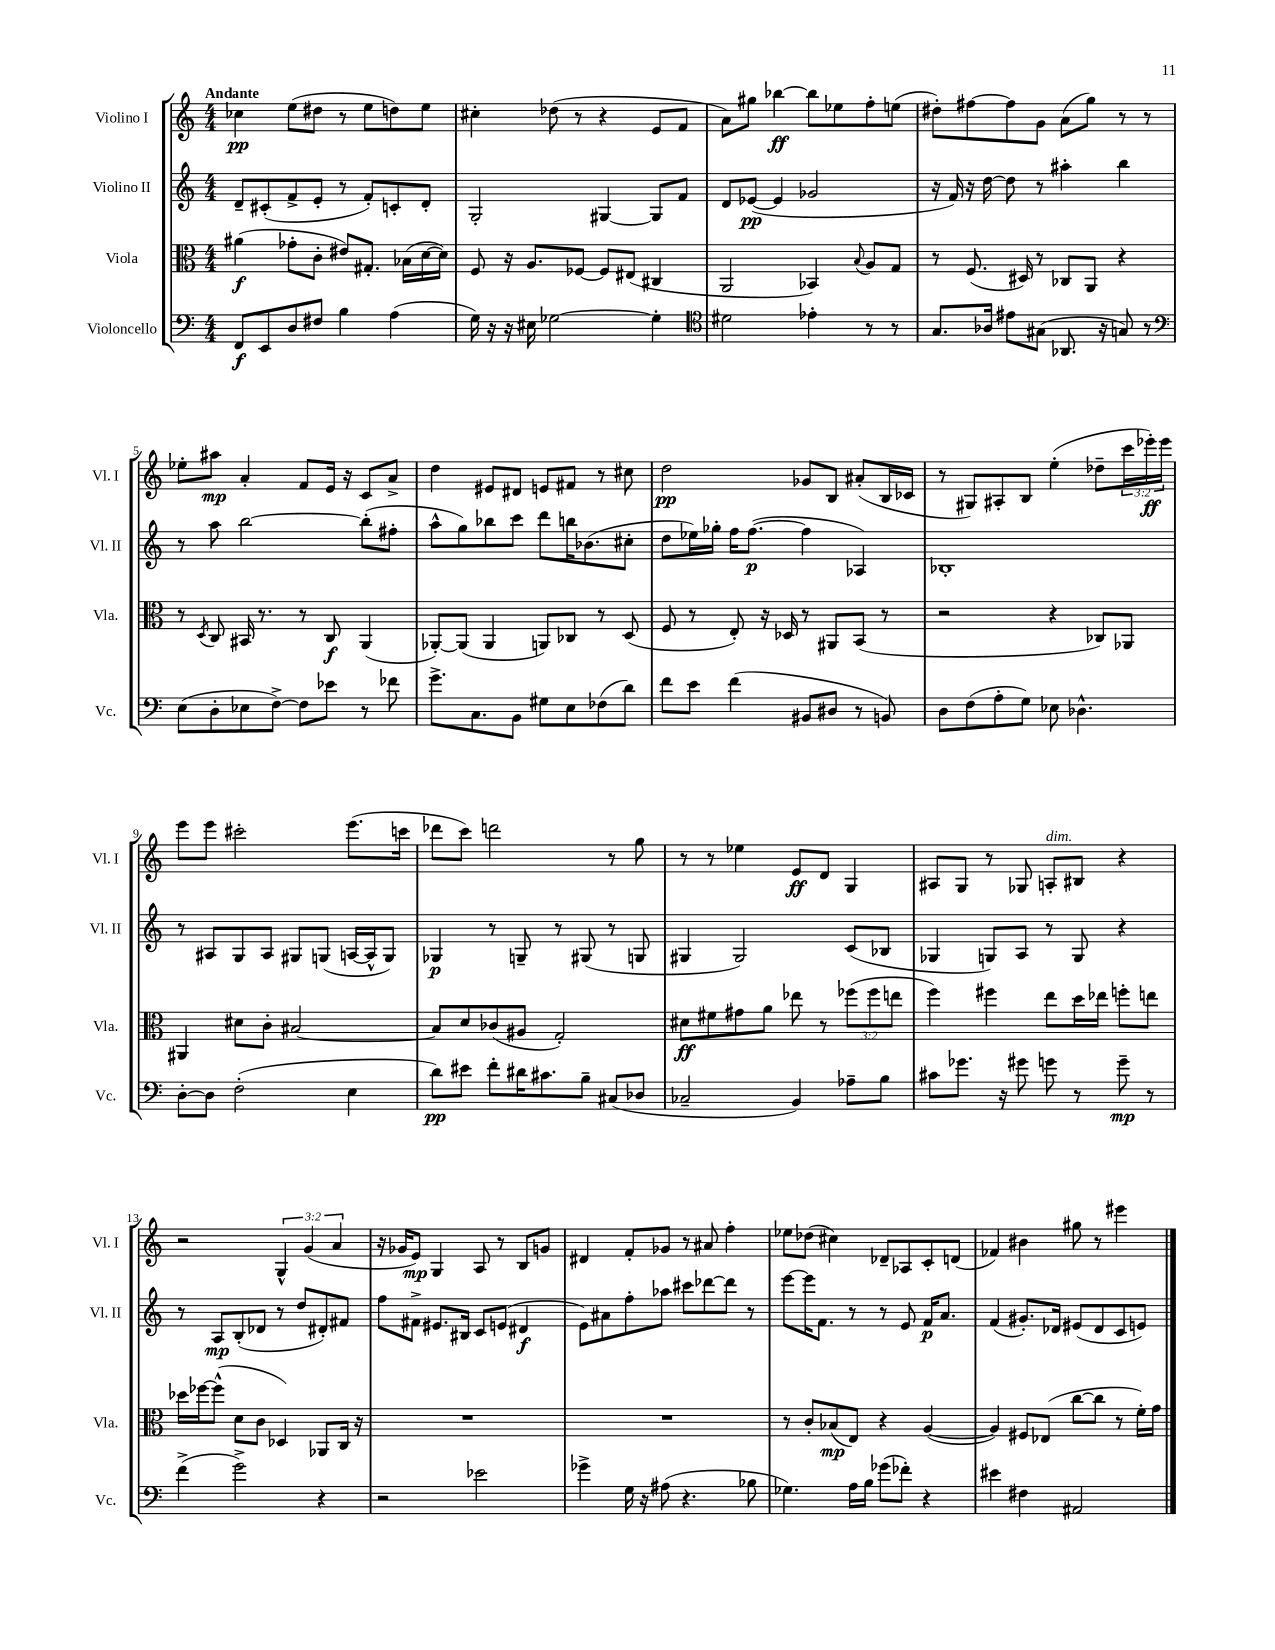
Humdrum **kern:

**kern	**kern	**kern	**kern
*staff4	*staff3	*staff2	*staff1
*clefF4	*clefC3	*clefG2	*clefG2
*k[]	*k[]	*k[]	*k[]
*M4/4	*M4/4	*M4/4	*M4/4
8FF	(4a#	8d~	4cc-
8EE	.	(8c#'	.
8D	8g-'	8f^	(8ee
8F#	8c'	8e'	8dd#
4B	8e#)	8r	8r
.	8.G#'	8f')	8ee
(4A	.	8c'	8dd)
.	(16B-	.	.
.	[16d	8d'	8ee
.	16d])	.	.
=	=	=	=
16G)	8F	2G'	4cc#'
16r	.	.	.
16r	16r	.	.
16E#	8.A	.	.
[2G-	.	.	(8dd-
.	[8F-	.	8r
.	8F-]	[4G#	4r
.	(8E#	.	.
4G-']	4C#	8G#]	8e
.	.	8f	8f
=	=	=	=
*clefC4	*	*	*
2d#	2AA	8d	8a)
.	.	([8e-	8gg#
.	.	4e-]	[4bb-
4e-'	4BB-)	2g-	8bb-]
.	.	.	8ee-
.	8qqB	.	.
8r	8A	.	8ff'
8r	8G	.	(8ee
=	=	=	=
8.G	8r	16r	8dd#')
.	.	16f)	.
.	(8.F	16r	[8ff#
16A-	.	[16dd	.
8e#	.	8dd]	8ff#]
.	16D#)	.	.
(8G#	8r	8r	8g
8.AA-	8C-	4aa#'	(8a
.	8AA	.	8gg)
16r	.	.	.
8G)	4r	4bb	8r
8r	.	.	8r
=	=	=	=
*clefF4	*	*	*
(8E	8r	8r	8ee-'
.	8qD	.	.
8D'	8C	8aa	8aa#
8E-	16BB#	[2bb	4a'
.	8.r	.	.
[8F^)	.	.	.
8F]	8r	.	8f
8e-	8C	.	16e
.	.	.	16r
8r	(4AA	(8bb']	8c
8f-	.	8ff#'	8a^
=	=	=	=
8.g^	[8AA-')	8aa^^	4dd
.	(8AA-]	8gg)	.
8.C	.	.	.
.	4AA-	8bb-	8e#
8BB	.	8ccc	8d#
8G#	8AA)	8ddd	8e
8E	8C-	16bb	8f#
.	.	(8.b-	.
(8F-	8r	.	8r
8d)	(8D	8cc#'	8cc#
=	=	=	=
8f	8F	8dd	2dd
8e	8r	16ee-)	.
.	.	16gg-'	.
(4f	8E')	16ff	.
.	.	([8.ff	.
.	16r	.	.
.	16D-	.	.
8BB#	8r	4ff]	8g-
8D#	8AA#	.	8B
8r	(8BB	4A-)	(8a#'
8BB)	8r	.	16B
.	.	.	16c-
=	=	=	=
8D	2r	1B-'	8r
(8F	.	.	8G#)
8A'	.	.	8A#'
8G)	.	.	8B
8E-	4r	.	(4ee'
4.D-^^	.	.	.
.	8C-)	.	8dd-~
.	8AA-	.	24ccc
.	.	.	24eee-')
.	.	.	24eee-
=	=	=	=
[8D'	4AA#	8r	8eee
8D]	.	8A#	8eee
(2F'	8d#	8G	2ccc#'
.	8c'	8A#	.
.	[2B#	8G#	.
.	.	(8G	.
4E	.	[16A	(8.eee
.	.	16A^^]	.
.	.	8G)	.
.	.	.	16ccc
=	=	=	=
8d)	8B#]	4G-	8ddd-
8e#	8d	.	8ccc)
8f'	(8c-	8r	2ddd
16d#	8A#	8G~	.
8.c#	.	.	.
.	2G')	8r	.
8B~	.	(8G#	.
(8C#	.	8r	8r
8D-	.	8G	8gg
=	=	=	=
2C-~	8d#	4G#	8r
.	8f#	.	8r
.	8g#	2G#)	4ee-
.	8a	.	.
4BB)	8ee-	.	8e
.	8r	.	8d
8A-~	(12ff-	(8c	4G
.	12ff-	.	.
8B	.	8B-	.
.	12ee	.	.
=	=	=	=
8c#	4ff)	4G-	8A#
8.g-	.	.	8G
.	4ff#	8G)	8r
16r	.	.	.
8g#	.	8A	8G-
8g	8ee	8r	8A'
8r	16dd	8G	8B#
.	16ee-	.	.
8g~	8ff'	4r	4r
8r	8ee	.	.
=	=	=	=
(4f^	16dd-	8r	2r
.	[16ff-	.	.
.	(8ff-^^]	8A	.
2g^)	8d	(8B'	.
.	8c	8d-	.
.	4D-)	8r	6G^^
.	.	8dd	.
.	.	.	(6g
4r	8AA-	8d#')	.
.	.	.	6a
.	16C	8f#	.
.	16r	.	.
=	=	=	=
2r	1r	8ff	16r
.	.	.	16g-
.	.	8f#^	8e)
.	.	8.e#	4G
.	.	16B#	.
2e-	.	8c	8A
.	.	(8e	8r
.	.	4d#	8B
.	.	.	8g
=	=	=	=
4g-^	1r	8e)	4d#
.	.	8a#	.
16G	.	8ff'	8f'
16r	.	.	.
(8A#	.	8aa-	8g-
4.r	.	8ccc#	8r
.	.	[8ddd-	8a#
.	.	8ddd-]	4ff'
8B-	.	8r	.
=	=	=	=
4.G-)	8r	[8eee	8ee-
.	8c'	16eee]	(8dd-
.	.	8.f	.
.	(8B-	.	4cc#)
16A	8E)	8r	.
16B	.	.	.
(8g-	4r	8r	8d-~
8f-')	.	8e	8A-
4r	([4A	16f	8c'
.	.	8.a	.
.	.	.	(8d
=	=	=	=
4e#	4A])	(4f	4f-)
4F#	8F#	8.g#')	4b#
.	(8E-	.	.
.	.	16d-	.
2AA#	[8cc	(8e#	8gg#
.	8cc]	8d-	8r
.	8r	8c	4eee#
.	16f')	8e)	.
.	16g	.	.
==	==	==	==
*-	*-	*-	*-
